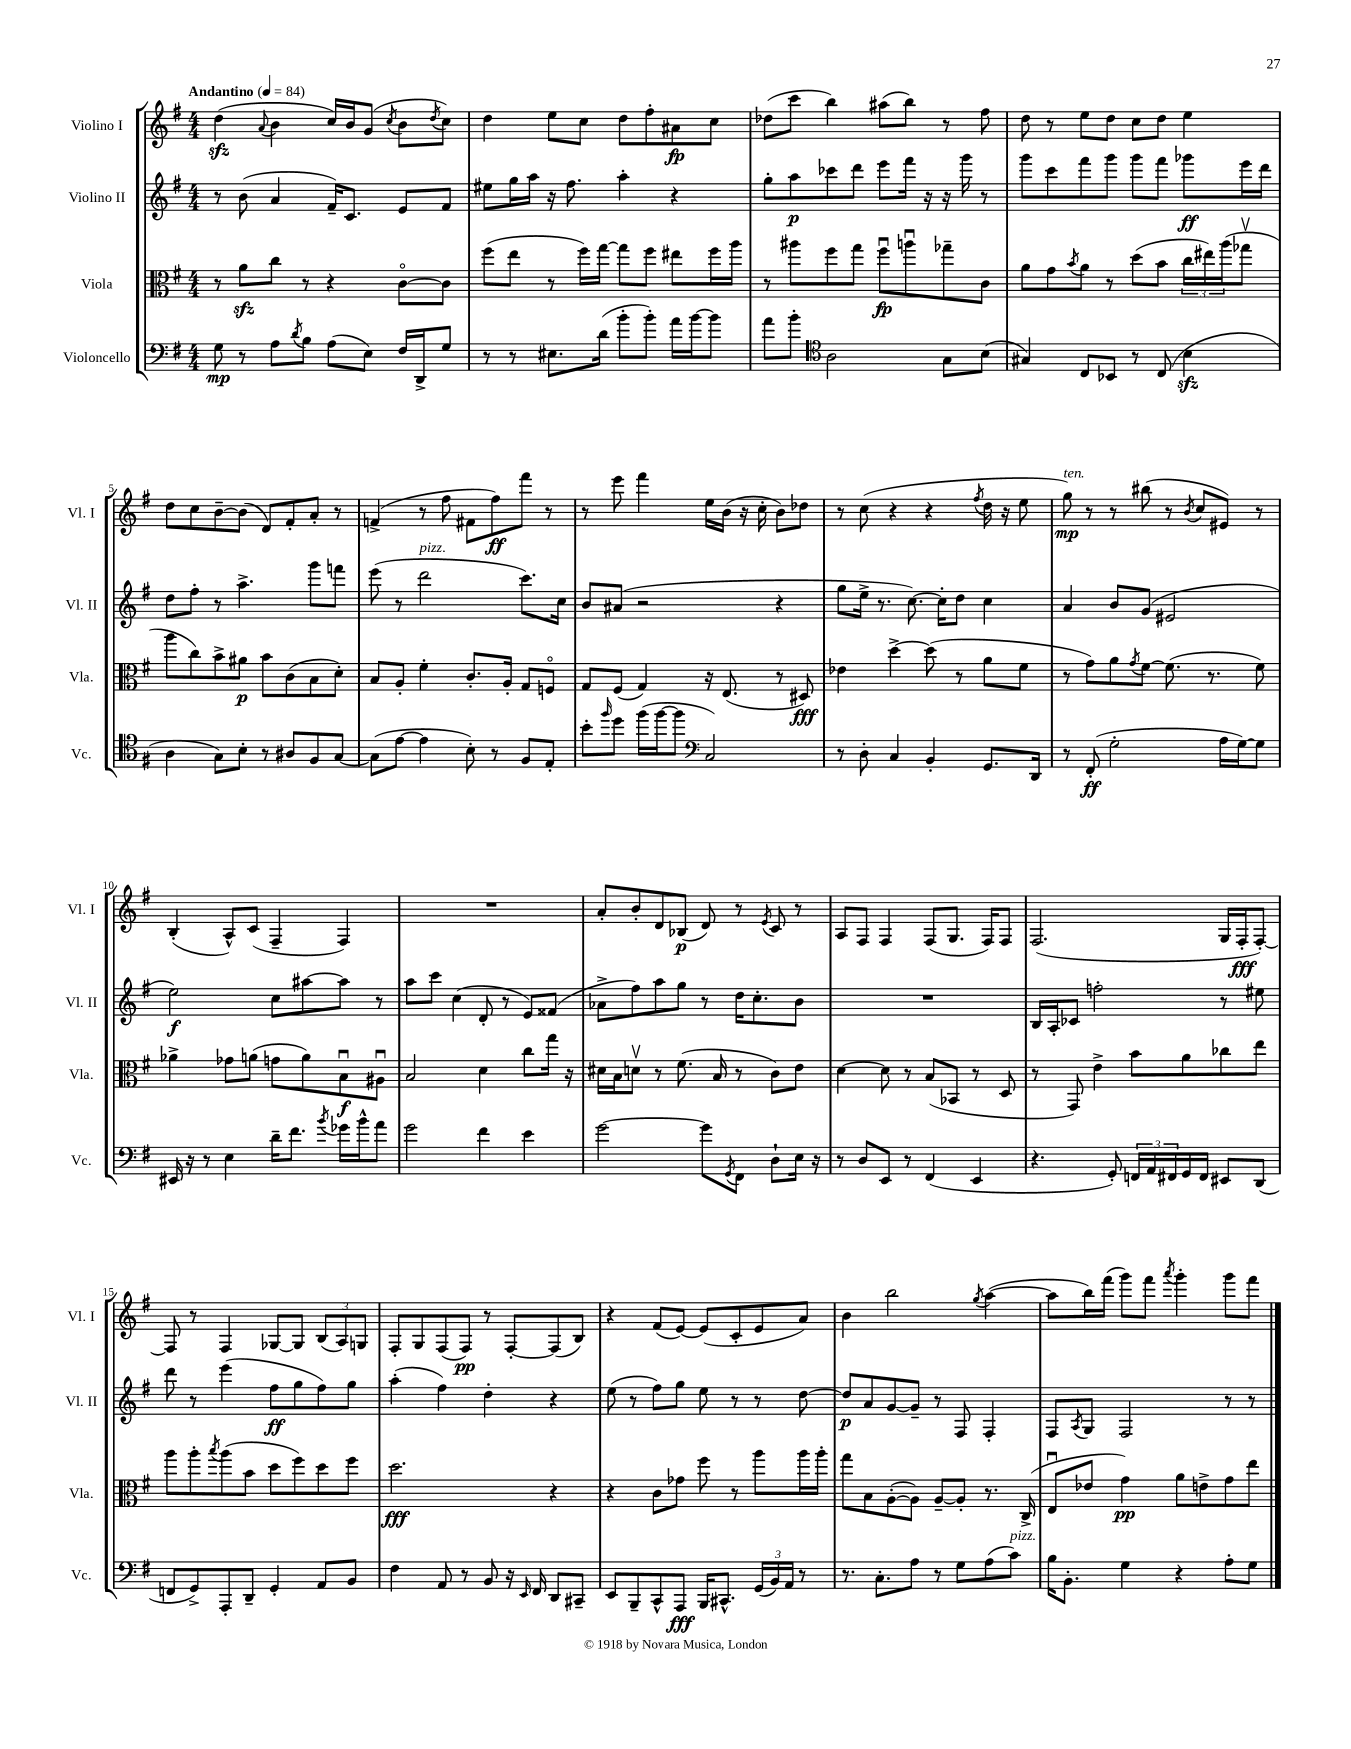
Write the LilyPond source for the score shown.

<<
\new StaffGroup <<
\new Staff = "s0" \with { instrumentName = "Violino I" shortInstrumentName = "Vl. I" } {
    \clef treble \key g \major \numericTimeSignature \time 4/4 \tempo "Andantino" 4 = 84
    d''4\sfz( \appoggiatura { a'8 } b'4 c''16) b'16 g'8( \acciaccatura { c''8 } b'8 \acciaccatura { d''8 } c''8) |
    d''4 e''8 c''8 d''8 fis''8-. ais'8\fp c''8 |
    des''8( c'''8 b''4) ais''8( b''8) r8 fis''8 |
    d''8 r8 e''8 d''8 c''8 d''8 e''4 |
    d''8 c''8 b'8~-- b'8( d'8) fis'8-. a'8-. r8 |
    f'4->( r8 fis''8 fis'8 fis''8\ff) fis'''8 r8 |
    r8 e'''8 fis'''4 e''16 b'16( r16 c''16-. b'8) des''8 |
    r8 c''8( r4 r4 \acciaccatura { fis''8 } d''16 r16 e''8 |
    g''8\mp^\markup { \italic "ten." }) r8 r8 bis''8( r8 \acciaccatura { b'8 } c''8 eis'8) r8 |
    b4-.( a8-^) c'8( fis4-- fis4) |
    R1 |
    a'8-. b'8-. d'8 bes8\p( d'8) r8 \acciaccatura { e'8 } c'8 r8 |
    a8 fis8 fis4 fis8( g8. fis16) fis8 |
    fis2.( g16 fis16-.\fff fis8~-.) |
    fis8 r8 fis4 ges8~ ges8 \tuplet 3/2 { b8( a8) g8 } |
    fis8-. g8 fis8( fis8\pp) r8 fis8~-. fis8( b8) |
    r4 fis'8( e'8~) e'8( c'8-. e'8 a'8) |
    b'4 b''2 \acciaccatura { g''8 } a''4~( |
    a''8 b''16) fis'''16( g'''8) fis'''8 \acciaccatura { a'''8 } g'''4-. g'''8 fis'''8 \bar "|." |
}
\new Staff = "s1" \with { instrumentName = "Violino II" shortInstrumentName = "Vl. II" } {
    \clef treble \key g \major \numericTimeSignature \time 4/4
    r8 b'8( a'4 fis'16--) c'8. e'8 fis'8 |
    eis''8 g''16 a''16 r16 fis''8. a''4-. r4 |
    g''8-. a''8\p ces'''8 d'''8 e'''8 fis'''16 r16 r16 g'''16 r8 |
    g'''8 c'''8 fis'''8 g'''8 g'''8 fis'''8 ges'''8\ff e'''16 d'''16 |
    d''8 fis''8-. r8 a''4.-> g'''8 f'''8 |
    e'''8( r8 d'''2^\markup { \italic "pizz." } c'''8.) c''16 |
    b'8 ais'8( r2 r4 |
    g''8 e''16-> r8. c''8.~) c''16-. d''8 c''4 |
    a'4 b'8 g'8( eis'2 |
    e''2\f) c''8 ais''8~ ais''8 r8 |
    a''8 c'''8 c''4( d'8-. r8 e'8) fisis'8( |
    aes'8-> fis''8) a''8 g''8 r8 d''16 c''8.-. b'8 |
    R1 |
    b16 a16-. ces'8 f''2-. r8 eis''8 |
    d'''8 r8 e'''4( fis''8\ff g''8 fis''8) g''8 |
    a''4-.( fis''4) d''4-. r4 |
    e''8( r8 fis''8) g''8 e''8 r8 r8 d''8~ |
    d''8\p a'8 g'8~ g'8-- r8 fis8 fis4-. |
    fis8 \acciaccatura { a8 } g8 fis2 r8 r8 \bar "|." |
}
\new Staff = "s2" \with { instrumentName = "Viola" shortInstrumentName = "Vla." } {
    \clef alto \key g \major \numericTimeSignature \time 4/4
    r8 a'8\sfz c''8 r8 r4 c'8~\flageolet c'8 |
    fis''8( e''8 r8 fis''16) g''16~ g''8 fis''8 eis''8 fis''16 a''16 |
    r8 ais''8 fis''8 g''8 fis''8\downbow\fp a''8\downbow ges''8-- c'8 |
    a'8 g'8 \acciaccatura { b'8 } a'8 r8 d''8( b'8 \tuplet 3/2 { c''16 eis''16) a''16( } ges''8\upbow |
    a''8 c''8) b'8-> ais'8\p b'8 c'8( b8 d'8-.) |
    b8 a8-. fis'4-. c'8.-. a16-. g8 f8\flageolet |
    g8 fis8( g4) r16 e8.( r8 dis8\fff) |
    ees'4 d''4~-> d''8( r8 a'8 fis'8 |
    r8 g'8) a'8 \acciaccatura { g'8 } fis'8~ fis'8.( r8. fis'8) |
    aes'4-> ges'8 a'8( g'8 a'8) b8\downbow\f ais8\downbow |
    b2 d'4 c''8 g''16 r16 |
    dis'16 b16 d'8\upbow r8 fis'8.( b16 r8 c'8) e'8 |
    d'4~ d'8 r8 b8( bes,8 r8 d8 |
    r8 g,8) e'4-> b'8 a'8 ces''8 e''8 |
    a''8 a''8-. \acciaccatura { b''8 } a''8( b'8 d''8 fis''8) d''8 fis''8 |
    d''2.\fff r4 |
    r4 c'8 ges'8 fis''8 r8 a''8 a''16 a''16-. |
    g''8 b8 a8~-.( a8) a8~-- a8-. r8. c16->( |
    e8\downbow ees'8 g'4\pp) a'8 e'8-> g'8 e''8 \bar "|." |
}
\new Staff = "s3" \with { instrumentName = "Violoncello" shortInstrumentName = "Vc." } {
    \clef bass \key g \major \numericTimeSignature \time 4/4
    g8\mp r8 a8 \acciaccatura { d'8 } b8 a8( e8) fis16 d,16-> g8 |
    r8 r8 eis8. d'16( b'8-. b'8-.) a'16 b'16~ b'8 |
    a'8 b'8-. \clef tenor a2 g8 b8( |
    gis4) c8 bes,8 r8 c8( b4\sfz |
    a4 g8) b8-. r8 ais8 fis8 g8~ |
    g8( e'8~ e'4 b8-.) r8 fis8 e8-. |
    b'8-. \grace { fis''16 } d''8 fis''16( fis''16~ fis''8 \clef bass c2) |
    r8 d8-. c4 b,4-. g,8. d,16 |
    r8 fis,8-.\ff( g2-. a16 g16~) g8 |
    eis,16 r16 r8 e4 d'16-- fis'8. \acciaccatura { b'8 } ges'16 b'16-^ a'8 |
    g'2 fis'4 e'4 |
    g'2~ g'8 \acciaccatura { g,8 } fis,8 d8-! e16 r16 |
    r8 d8 e,8 r8 fis,4( e,4 |
    r4. g,8-.) \tuplet 3/2 { f,16 a,16 fis,16 } g,16 fis,16 eis,8 d,8( |
    f,8 g,8->) a,,8-. d,8-- g,4-. a,8 b,8 |
    fis4 a,8 r8 b,8 r16 \grace { e,16 } fis,16 d,8 cis,8-- |
    e,8 b,,8-- c,8-^ a,,8\fff b,,16 cis,8.-^ \tuplet 3/2 { g,16( b,16) a,16 } r8 |
    r8. c8.-. a8 r8 g8 a8( c'8^\markup { \italic "pizz." }) |
    b16 b,8.-. g4 r4 a8-. g8 \bar "|." |
}
>>
>>
